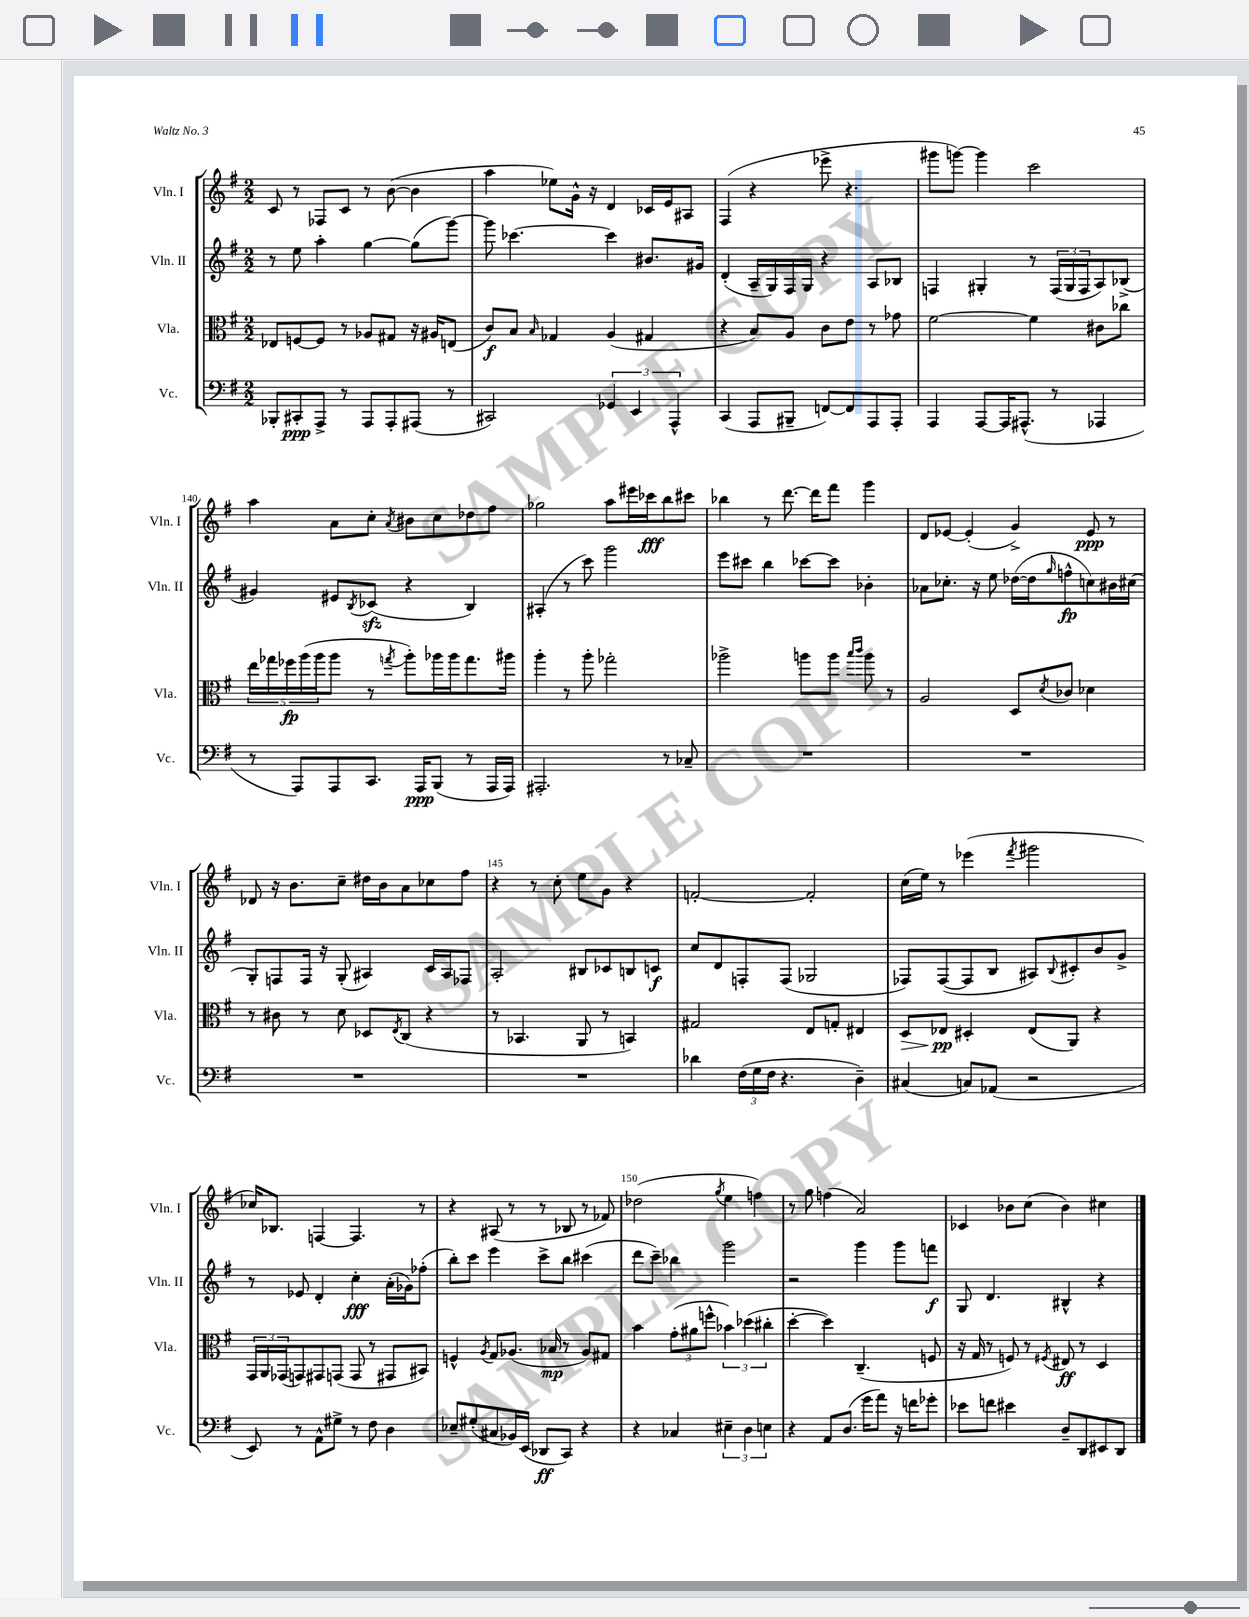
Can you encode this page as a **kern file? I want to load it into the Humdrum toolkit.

**kern	**dynam	**kern	**dynam	**kern	**dynam	**kern	**dynam
*part4	*part4	*part3	*part3	*part2	*part2	*part1	*part1
*staff4	*staff4	*staff3	*staff3	*staff2	*staff2	*staff1	*staff1
*I"Vc.	*	*I"Vla.	*	*I"Vln. II	*	*I"Vln. I	*
*I'Vc.	*	*I'Vla.	*	*I'Vln. II	*	*I'Vln. I	*
*clefF4	*	*clefC3	*	*clefG2	*	*clefG2	*
*k[f#]	*	*k[f#]	*	*k[f#]	*	*k[f#]	*
*M2/2	*	*M2/2	*	*M2/2	*	*M2/2	*
=136	=136	=136	=136	=136	=136	=136	=136
8BBB-X'/L	.	8E-X/L	.	8r	.	8c/	.
8CC#X'/	ppp	[8Fn/	.	8ee\	.	8r	.
8AAA^/J	.	8F/J]	.	4aa'\	.	8F-X/L	.
8r	.	8r	.	.	.	8c/J	.
8AAA/L	.	8A-X/L	.	[4gg\	.	8r	.
8AAA'/	.	8G#X/J	.	.	.	([8b\	.
(8AAA#X/J	.	16r	.	(8gg\L]	.	4b\]	.
.	.	16A#X/KL	.	.	.	.	.
8r	.	(8En/J	.	[8ggg\J)	.	.	.
=137	=137	=137	=137	=137	=137	=137	=137
2CC#X/)	.	8c/L)	f	8ggg\]	.	4aa\	.
.	.	8B/J	.	[4.ccc-X\	.	.	.
.	.	16qqB/	.	.	.	.	.
.	.	4G-X/	.	.	.	8ee-X\L)	.
.	.	.	.	.	.	16g^^\Jk	.
.	.	.	.	.	.	16r	.
6GG-X/	.	(4A/	.	4ccc-\]	.	4d/	.
6EE/	.	.	.	.	.	.	.
.	.	4G#X/	.	8.b#X/L	.	16c-X/LL	.
.	.	.	.	.	.	16e/J	.
6AAA^^/	.	.	.	.	.	.	.
.	.	.	.	.	.	8A#X/J	.
.	.	.	.	16g#X/Jk	.	.	.
=138	=138	=138	=138	=138	=138	=138	=138
(4CC/	.	4r	.	(4d'/	.	(4F#/	.
8AAA/L	.	8B/L)	.	16A~/LL	.	4r	.
.	.	.	.	16G/)	.	.	.
8BBB#X~/J	.	8A/J	.	16F#/	.	.	.
.	.	.	.	16G/JJ	.	.	.
[8FFn/L)	.	8c\L	.	4r	.	8eee-X^\	.
8FF/]	.	8e\J	.	.	.	4.r	.
8AAA/	.	8r	.	8A/L	.	.	.
8AAA'/J	.	8g-X\	.	8B-X/J	.	.	.
=139	=139	=139	=139	=139	=139	=139	=139
4AAA/	.	[2f#\	.	4Fn/	.	8ggg#X\L	.
.	.	.	.	.	.	[8gggn\J)	.
[8AAA/L	.	.	.	4G#X'/	.	4ggg\]	.
16AAA/K]	.	.	.	.	.	.	.
(8.AAA#X^^/J	.	.	.	.	.	.	.
.	.	4f#\]	.	8r	.	2ccc\	.
8r	.	.	.	(24F/LL	.	.	.
.	.	.	.	24G#/	.	.	.
.	.	.	.	24F/J	.	.	.
4AAA-X/	.	8c#X\L	.	8A/)	.	.	.
.	.	8cc-X\J	.	(8B-X^/J	.	.	.
!!LO:LB:g=z
=140	=140	=140	=140	=140	=140	=140	=140
8r	.	20ee\LL	.	4g#X/)	.	4aa\	.
.	.	20gg-X\	.	.	.	.	.
.	.	20ff-X\	fp	.	.	.	.
8AAA/L)	.	.	.	.	.	.	.
.	.	(20aa\	.	.	.	.	.
.	.	20aa\J	.	.	.	.	.
8AAA/	.	8aa\J	.	8e#X/L	.	8a\L	.
.	.	.	.	8qB/	.	.	.
8.CC/J	.	8r	.	(8c-Xzz/J	.	8cc'\J	.
.	.	8qggn/	.	.	.	8qa/	.
.	.	8aa'\L)	.	4r	.	8b#X\L	.
16AAA/KL	ppp	.	.	.	.	.	.
(8BBB/J	.	16aa-X\L	.	.	.	8cc\	.
.	.	16aa-\J	.	.	.	.	.
8r	.	8.gg\	.	4B/)	.	8dd-X\	.
16AAA/LL	.	.	.	.	.	8ff#\J	.
16AAA/JJ)	.	16aa#X\Jk	.	.	.	.	.
=141	=141	=141	=141	=141	=141	=141	=141
2.AAA#X'/	.	4aa'\	.	(4A#X'/	.	2gg-X\	.
.	.	8r	.	8r	.	.	.
.	.	8aa'\	.	8ccc\)	.	.	.
.	.	2gg-X'\	.	2ggg\	.	8aa\L	.
.	.	.	.	.	.	16eee#X\L	.
.	.	.	.	.	.	16ccc-X\J	fff
8r	.	.	.	.	.	8bb\	.
8C-X~/	.	.	.	.	.	8ccc#X\J	.
=142	=142	=142	=142	=142	=142	=142	=142
1r	.	2aa-X^\	.	8eee\L	.	4bb-X\	.
.	.	.	.	8ccc#X\J	.	.	.
.	.	.	.	4bb\	.	8r	.
.	.	.	.	.	.	[8.ddd\	.
.	.	8aan\L	.	[8ccc-X\L	.	.	.
.	.	.	.	.	.	16ddd\KL]	.
.	.	8aa\J	.	8ccc-\J]	.	8fff#\J	.
.	.	16qqbb/LL	.	.	.	.	.
.	.	16qqccc/JJ	.	.	.	.	.
.	.	8aa\	.	4b-X'\	.	4ggg\	.
.	.	8r	.	.	.	.	.
=143	=143	=143	=143	=143	=143	=143	=143
1r	.	2A/	.	8a-X\L	.	8d/L	.
.	.	.	.	8.cc-X'\J	.	[8e-X/J	.
.	.	.	.	.	.	(4e-'/]	.
.	.	.	.	16r	.	.	.
.	.	.	.	8ee\	.	.	.
.	.	8D/L	.	([16dd-X\LL	.	4g^/)	.
.	.	.	.	16dd-\J]	.	.	.
.	.	8qd/	.	16qqgg/	.	.	.
.	.	8c-X/J	.	8ffn^^\	fp	.	.
.	.	4d-X\	.	8ccn\)	.	8e-/	ppp
.	.	.	.	16b#X\L	.	8r	.
.	.	.	.	(16cc#X\JJ	.	.	.
!!LO:LB:g=z
=144	=144	=144	=144	=144	=144	=144	=144
1r	.	8r	.	8G'/L)	.	8d-X/	.
.	.	8c#X\	.	8Fn/	.	16r	.
.	.	.	.	.	.	8.b\L	.
.	.	8r	.	16F/Jk	.	.	.
.	.	.	.	16r	.	.	.
.	.	8d\	.	(8G'/	.	8cc~\J	.
.	.	8D-X/L	.	4A#X/)	.	16dd#X\LL	.
.	.	.	.	.	.	16b\J	.
.	.	8qE/	.	.	.	.	.
.	.	(8C/J	.	.	.	8a\	.
.	.	4r	.	16c/LL	.	8cc-X\	.
.	.	.	.	16A#/J	.	.	.
.	.	.	.	8F-X/J	.	8ff#\J	.
=145	=145	=145	=145	=145	=145	=145	=145
1r	.	8r	.	2A'/	.	4r	.
.	.	4.BB-X/	.	.	.	.	.
.	.	.	.	.	.	8r	.
.	.	.	.	.	.	8cc'\	.
.	.	8AA/	.	8B#X/L	.	8ee\L	.
.	.	8r	.	8c-X/	.	8g\J	.
.	.	4BBn/)	.	8Bn/	.	4r	.
.	.	.	.	8cn/J	f	.	.
=146	=146	=146	=146	=146	=146	=146	=146
4d-X\	.	2G#X/	.	8cc/L	.	[2fn'/	.
.	.	.	.	8d/	.	.	.
(24F#\LL	.	.	.	8Fn'/	.	.	.
24G\	.	.	.	.	.	.	.
24F#\JJ	.	.	.	.	.	.	.
4.r	.	.	.	(8F/J	.	.	.
.	.	8E/L	.	2G-X/	.	2f'/]	.
.	.	8Gn'/J	.	.	.	.	.
4D~\)	.	4E#X/	.	.	.	.	.
=147	=147	=147	=147	=147	=147	=147	=147
!	!	!	!LO:HP:b	!	!	!	!
(4C#X/	.	8D/L	>	8F-X/L)	.	(16cc\LL	.
.	.	.	.	.	.	16ee\JJ)	.
.	.	8E-X/J	pp	([8F-/	.	8r	.
8Cn/L)	.	4D#X'/	]	8F-/]	.	(4eee-X\	.
(8AA-X/J	.	.	.	8B/J	.	.	.
.	.	.	.	.	.	8qfff#/	.
2r	.	(8E-/L	.	8A#X/L)	.	2ggg#X\	.
.	.	.	.	8qqB/	.	.	.
.	.	8AA/J)	.	8c#X'/	.	.	.
.	.	4r	.	8b/	.	.	.
.	.	.	.	8g^/J	.	.	.
!!LO:LB:g=z
=148	=148	=148	=148	=148	=148	=148	=148
8EE/)	.	24GG/LL	.	8r	.	16cc-X/KL)	.
.	.	24AA/	.	.	.	.	.
.	.	.	.	.	.	8.B-X/J	.
.	.	(24GG-X/J	.	.	.	.	.
8r	.	8GGn/)	.	8e-X/	.	.	.
8AA^^\L	.	8GG#X/	.	4d'/	.	[4Fn/	.
8G#X^\J	.	(8GGn/J	.	.	.	.	.
8r	.	8GG/	.	4cc'\	fff	4.F/]	.
8F#\	.	8r	.	.	.	.	.
4D\	.	8GG#X/L	.	(16a'\LL	.	.	.
.	.	.	.	16g-X\J)	.	.	.
.	.	8BB#X/J)	.	(8ff-X'\J	.	8r	.
=149	=149	=149	=149	=149	=149	=149	=149
8E-X~/L	.	4Fn^^/	.	8bb'\L)	.	4r	.
(8G#X'/	.	.	.	8ccc\J	.	.	.
.	.	8qA/	.	.	.	.	.
8C#X/	.	8G/L	.	4eee\	.	(8A#X/	.
16BB-X/L)	.	(8.A-X/J	.	.	.	8r	.
(16EE/JJ	.	.	.	.	.	.	.
8DD-X/L	ff	.	.	8ccc^\L	.	8r	.
.	.	16B-X/	mp	.	.	.	.
8CC/J)	.	8r	.	8bb\J	.	8B-X/	.
4r	.	8A-/L)	.	(4ccc#X\	.	8r	.
.	.	8G#X/J	.	.	.	8f-X/)	.
=150	=150	=150	=150	=150	=150	=150	=150
4r	.	4b\	.	8ddd\L	.	(2dd-X\	.
.	.	.	.	8ccc~\J)	.	.	.
4C-X/	.	(12g'\L	.	4bb-X\	.	.	.
.	.	12a#X\	.	.	.	.	.
.	.	12ffn^^\J	.	.	.	.	.
.	.	.	.	.	.	8qgg/	.
6E#X~\	.	6b-X\)	.	2ggg\	.	4ee\	.
6D\	.	(6dd-X\	.	.	.	.	.
.	.	.	.	.	.	4ffn\)	.
6En\	.	6cc#X'\	.	.	.	.	.
=151	=151	=151	=151	=151	=151	=151	=151
4r	.	[4dd'\	.	2r	.	8r	.
.	.	.	.	.	.	8gg\	.
8AA/L	.	4dd\])	.	.	.	(4ffn\	.
(8.D/J	.	.	.	.	.	.	.
.	.	(4.C~/	.	4ggg\	.	2a/)	.
16g\KL	.	.	.	.	.	.	.
8a\J)	.	.	.	.	.	.	.
16r	.	.	.	8ggg\L	.	.	.
16fn\KL	.	.	.	.	.	.	.
8g-X'\J	.	8Fn/	.	8fffn\J	f	.	.
=152	=152	=152	=152	=152	=152	=152	=152
8e-X\L	.	16r	.	8G/	.	4c-X/	.
.	.	16G/	.	.	.	.	.
8fn\J	.	8r	.	4.d/	.	.	.
4e#X\	.	8Fn/)	.	.	.	8b-X\L	.
.	.	8r	.	.	.	(8cc\J	.
.	.	8qF#X/	.	.	.	.	.
8D~/L	.	8E#X/	ff	4B#X^^/	.	4b-\)	.
8DD/	.	8r	.	.	.	.	.
8EE#X/	.	4D/	.	4r	.	4cc#X\	.
8DD/J	.	.	.	.	.	.	.
==	==	==	==	==	==	==	==
*-	*-	*-	*-	*-	*-	*-	*-
